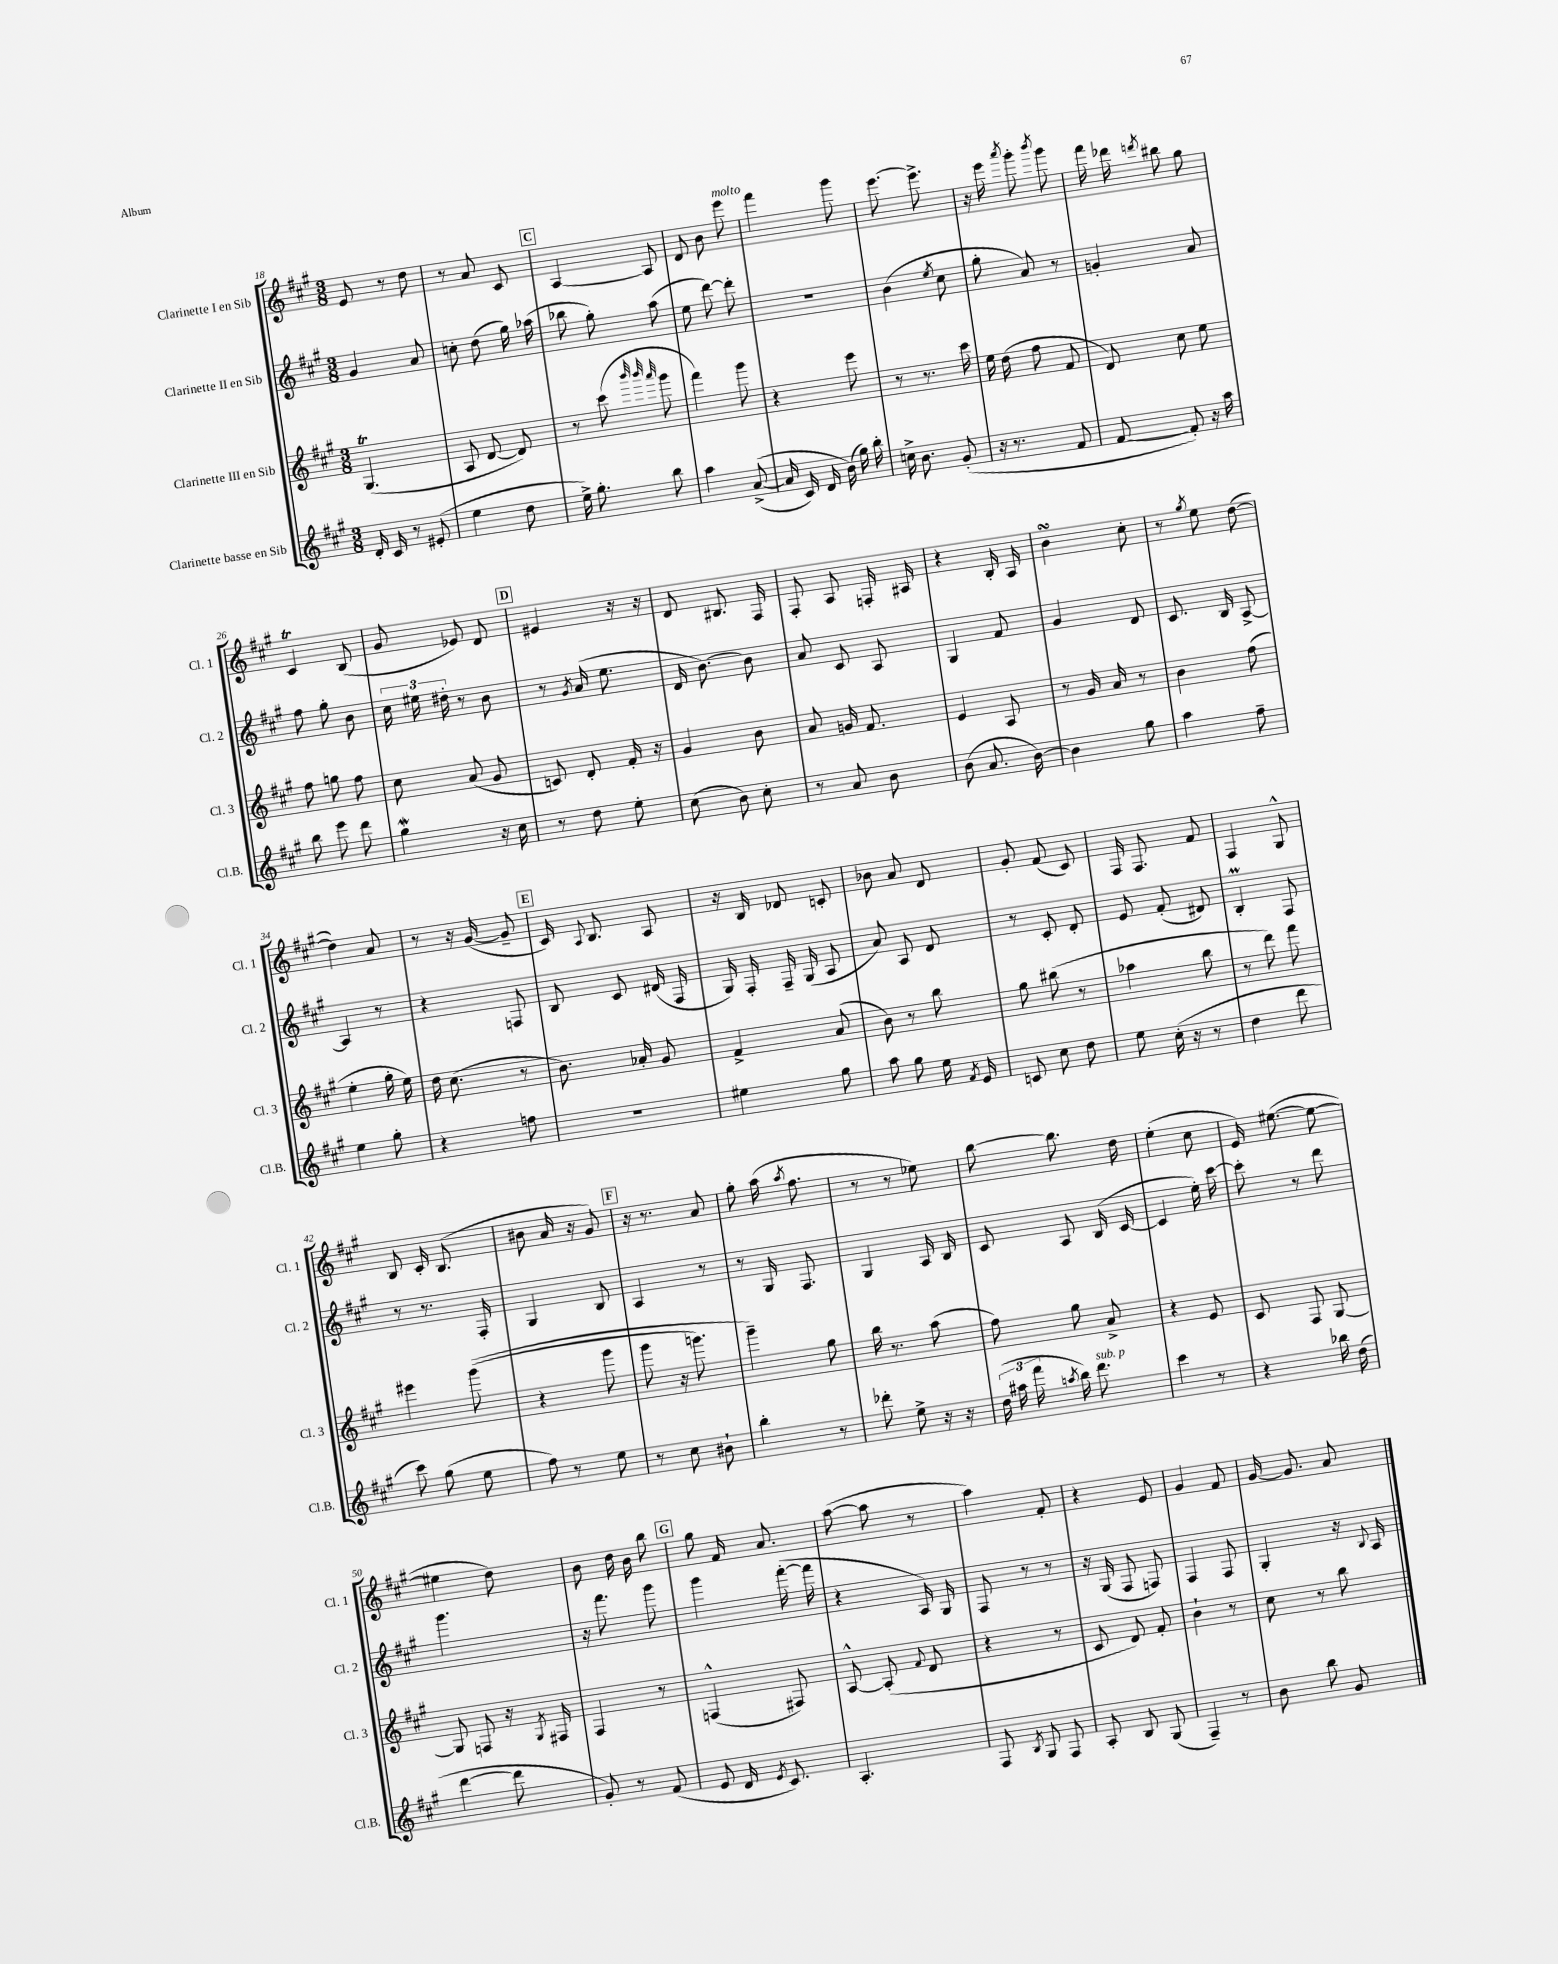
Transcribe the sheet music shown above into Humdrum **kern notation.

**kern	**kern	**kern	**kern
*part4	*part3	*part2	*part1
*staff4	*staff3	*staff2	*staff1
*I"Clarinette basse en Sib	*I"Clarinette III en Sib	*I"Clarinette II en Sib	*I"Clarinette I en Sib
*I'Cl.B.	*I'Cl. 3	*I'Cl. 2	*I'Cl. 1
*clefG2	*clefG2	*clefG2	*clefG2
*k[f#c#g#]	*k[f#c#g#]	*k[f#c#g#]	*k[f#c#g#]
*M3/8	*M3/8	*M3/8	*M3/8
=18	=18	=18	=18
16d'/	(4.G#t/	4g#/	8e/
16c#/	.	.	.
8r	.	.	8r
(8e#X'/	.	8a/	8dd\
=19	=19	=19	=19
4ee\	8A/	8ccn'\	8r
.	[8d/	(8dd\	8a/
8dd\	8d/])	16gg#\)	8c#/
.	.	(16aa-X\	.
!!LO:REH:place=s1:t=C
=20	=20	=20	=20
16ee^\)	8r	8bb-X\	[4A/
8.gg#'\	.	.	.
.	(8ccc#\	8gg#'\)	.
.	32qqbbb/	.	.
.	32qqbbb/	.	.
.	32qqaaa/	.	.
8bb\	8ggg#\	(8aa\	8A/]
=21	=21	=21	=21
4aa\	4fff#\)	8ee\	8d/
.	.	[8ddd\)	8b\
!	!	!	!LO:TX:a:i:t=molto
(([8a^/	8ggg#\	8ddd'\]	8eee\
=22	=22	=22	=22
16a/]	4r	4.r	4fff#\
16c#/)	.	.	.
16d/	.	.	.
(16b\)	.	.	.
16gg#\)	8eee\	.	8ggg#\
16bb'\	.	.	.
=23	=23	=23	=23
16ccn^\	8r	(4b\	[8.eee\
8.b\	.	.	.
.	8.r	.	.
.	.	.	8.eee^\]
.	.	8qee/	.
(8g#'/	.	8cc#\	.
.	16ccc#\	.	.
=24	=24	=24	=24
16r	16ee\	8gg#'\	16r
8.r	(16dd\	.	16eee\
.	.	.	8qaaa/
.	8ff#\	8a/)	8ggg#'\
.	.	.	8qbbb/
8f#/	8f#/	8r	8ggg#\
=25	=25	=25	=25
[8f#/	8d/)	4gn'/	16fff#\
.	.	.	16ddd-X\
.	.	.	8qdddn/
8f#'/])	8cc#\	.	8bb#X\
16r	8ee\	8a/	8gg#\
16aa\	.	.	.
!!LO:LB:g=z
=26	=26	=26	=26
8bb\	8ff#\	8ff#\	4c#t/
8eee\	8ggn\	8gg#'\	.
8ddd\	8ff#\	8b\	(8B/
=27	=27	=27	=27
4gg#W\	8cc#\	24cc#\	8g#/
.	.	24ee#X\	.
.	.	24dd#X'\	.
.	(8a/	8r	8e-X/)
16r	8g#/	8b\	8d/
16cc#\	.	.	.
!!LO:REH:place=s1:t=D
=28	=28	=28	=28
8r	8cn/)	8r	4e#X/
.	.	8qg#/	.
8dd\	8d'/	(16a/	.
.	.	8.ee\	.
8ee'\	16f#'/	.	16r
.	16r	.	16r
=29	=29	=29	=29
(8cc#\	4g#/	16d/	8d/
.	.	[8.b\)	.
8b\)	.	.	8.B#X/
8cc#'\	8b\	8b\]	.
.	.	.	16F#/
=30	=30	=30	=30
8r	8a/	8a/	8F#'/
8a/	16gn/	8c#/	8A/
.	8.f#/	.	.
8b\	.	8A/	16Fn'/
.	.	.	16A#X/
=31	=31	=31	=31
(8b\	4e/	4G#/	4r
8.a/	.	.	.
.	8A/	8f#/	16B'/
[16b\)	.	.	16A/
=32	=32	=32	=32
4b\]	8r	4g#/	4bsSSS\
.	16g#/	.	.
.	16a/	.	.
8gg#\	8r	8d/	8cc#'\
=33	=33	=33	=33
4aa\	4b\	8.c#/	8r
.	.	.	8qgg#/
.	.	.	8ee\
.	.	16B/	.
8ff#~\	(8ff#\	[8A^/	([8dd\
!!LO:LB:g=z
=34	=34	=34	=34
4ee\	4ee'\	4A/]	4dd\])
8gg#'\	16gg#'\	8r	8a/
.	16ee\)	.	.
=35	=35	=35	=35
4r	16dd\	4r	8r
.	(8.cc#\	.	.
.	.	.	16r
.	.	.	([16g#/
8ffn\	8r	8Fn/	8g#~/]
!!LO:REH:place=s1:t=E
=36	=36	=36	=36
4.r	8.b\)	8B/	16c#/)
.	.	.	8qqA/
.	.	.	8.B/
.	.	8c#/	.
.	16a-X'/	.	.
.	8g#/	(16d#X/	8A/
.	.	16F#/	.
=37	=37	=37	=37
4ee#X\	4f#^/	16G#/)	16r
.	.	16F#'/	16B/
.	.	16F#~/	8d-X/
.	.	(16G#/	.
8gg#\	(8a/	8A/	8cn'/
=38	=38	=38	=38
8aa\	8b\)	8a/)	8b-X\
8gg#\	8r	8A/	8a/
16ee\	8bb\	8d/	8d/
8qf#/	.	.	.
16e/	.	.	.
=39	=39	=39	=39
8cn/	8gg#\	8r	8g#'/
8cc#\	(8bb#X\	8c#'/	(8f#/
8dd\	8r	8d'/	8c#/)
=40	=40	=40	=40
8ee\	4aa-X\	8e/	16F#/
.	.	.	8.F#/
(16cc#'\	.	(8f#'/	.
16r	.	.	.
8r	8bb\	8d#X/)	8f#/
=41	=41	=41	=41
4dd\	8r	4BM'/	4F#/
.	8ddd\)	.	.
8ddd\	8fff#\	8F#/	8G#^^/
!!LO:LB:g=z
=42	=42	=42	=42
8ccc#\)	4eee#X\	8r	8B/
(8gg#\	.	8.r	16c#'/
.	.	.	(8.B/
8ee\	((8ggg#\	.	.
.	.	16F#'/	.
=43	=43	=43	=43
8ff#\)	4r	4G#/	8b#X\
8r	.	.	16a/
.	.	.	16r
8ee\	8ggg#\	8B/	8g#/)
!!LO:REH:place=s1:t=F
=44	=44	=44	=44
8r	8ggg#\	4A/	16r
.	.	.	8.r
8cc#\	16r	.	.
.	8.gggn\)	.	.
8b#X`\	.	8r	8a/
=45	=45	=45	=45
4bb'\	4ggg#~\)	8r	8gg#'\
.	.	16G#/	(16aa\
.	.	.	8qaa/
.	.	8.F#/	8.ff#\
8r	8gg#\	.	.
=46	=46	=46	=46
8ddd-X'\	16bb\	4G#/	8r
.	8.r	.	.
8ee^\	.	.	8r
16r	(8aa\	16A/	8ee-X\)
16r	.	16B/	.
=47	=47	=47	=47
(24dd\	8ff#\)	8c#/	[8bb\
24aa#X\	.	.	.
24fff#\	.	.	.
8qaan/	.	.	.
16bb\)	8gg#\	8A/	8.bb\]
!LO:TX:a:i:t=sub. p	!	!	!
8.ddd\	.	.	.
.	8a^/	(16B/	.
.	.	[16c#/	16dd\
=48	=48	=48	=48
4ccc#\	4r	4c#/]	(4ee'\
8r	8e/	16ee'\)	8cc#\
.	.	[16ccc#\	.
=49	=49	=49	=49
4r	8c#/	8ccc#'\]	16e/)
.	.	.	([8.ee#X\
.	8F#/	8r	.
16bb-X\	[8G#/	8ddd\	8ee#\_
(16dd\	.	.	.
!!LO:LB:g=z
=50	=50	=50	=50
[4ddd\	8G#/]	4.ggg#\	4ee#X\]
.	8Fn/	.	.
8ddd\]	16r	.	8dd\)
.	8qG#/	.	.
.	16F#X/	.	.
=51	=51	=51	=51
8g#'/)	4F#/	16r	8b\
.	.	8.fff#\	.
8r	.	.	16dd\
.	.	.	16b\
(8f#/	8r	8ggg#\	8bb\
!!LO:REH:place=s1:t=G
=52	=52	=52	=52
8e/	(4Fn^^/	4ggg#\	8gg#\
16d/	.	.	16f#/
8qe/	.	.	.
8.c#/)	.	.	8.a/
.	8F#X/)	([16fff#'\	.
.	.	16fff#\]	.
=53	=53	=53	=53
4.A'/	[8A^^/	4r	([8aa\
.	(8A'/]	.	8aa\]
.	8qqf#/	.	.
.	8d/	16A/)	8r
.	.	16G#/	.
=54	=54	=54	=54
8F#/	4r	8F#/	4aa\)
8qB/	.	.	.
8G#/	.	8r	.
8F#/	8r	8r	8f#'/
=55	=55	=55	=55
8A'/	8c#/	16r	4r
.	.	(16G#/	.
8B/	8d/)	8F#/	.
(8G#/	8f#'/	8Fn/)	8e/
=56	=56	=56	=56
4F#~/)	4b`\	4F#/	4g#/
8r	8r	8F#/	8f#/
=57	=57	=57	=57
8b\	8cc#\	4G#'/	[16g#/
.	.	.	8.g#/]
8bb\	8r	.	.
8g#/	8bb\	16r	8a/
.	.	8qqB/	.
.	.	16A/	.
==	==	==	==
*-	*-	*-	*-
